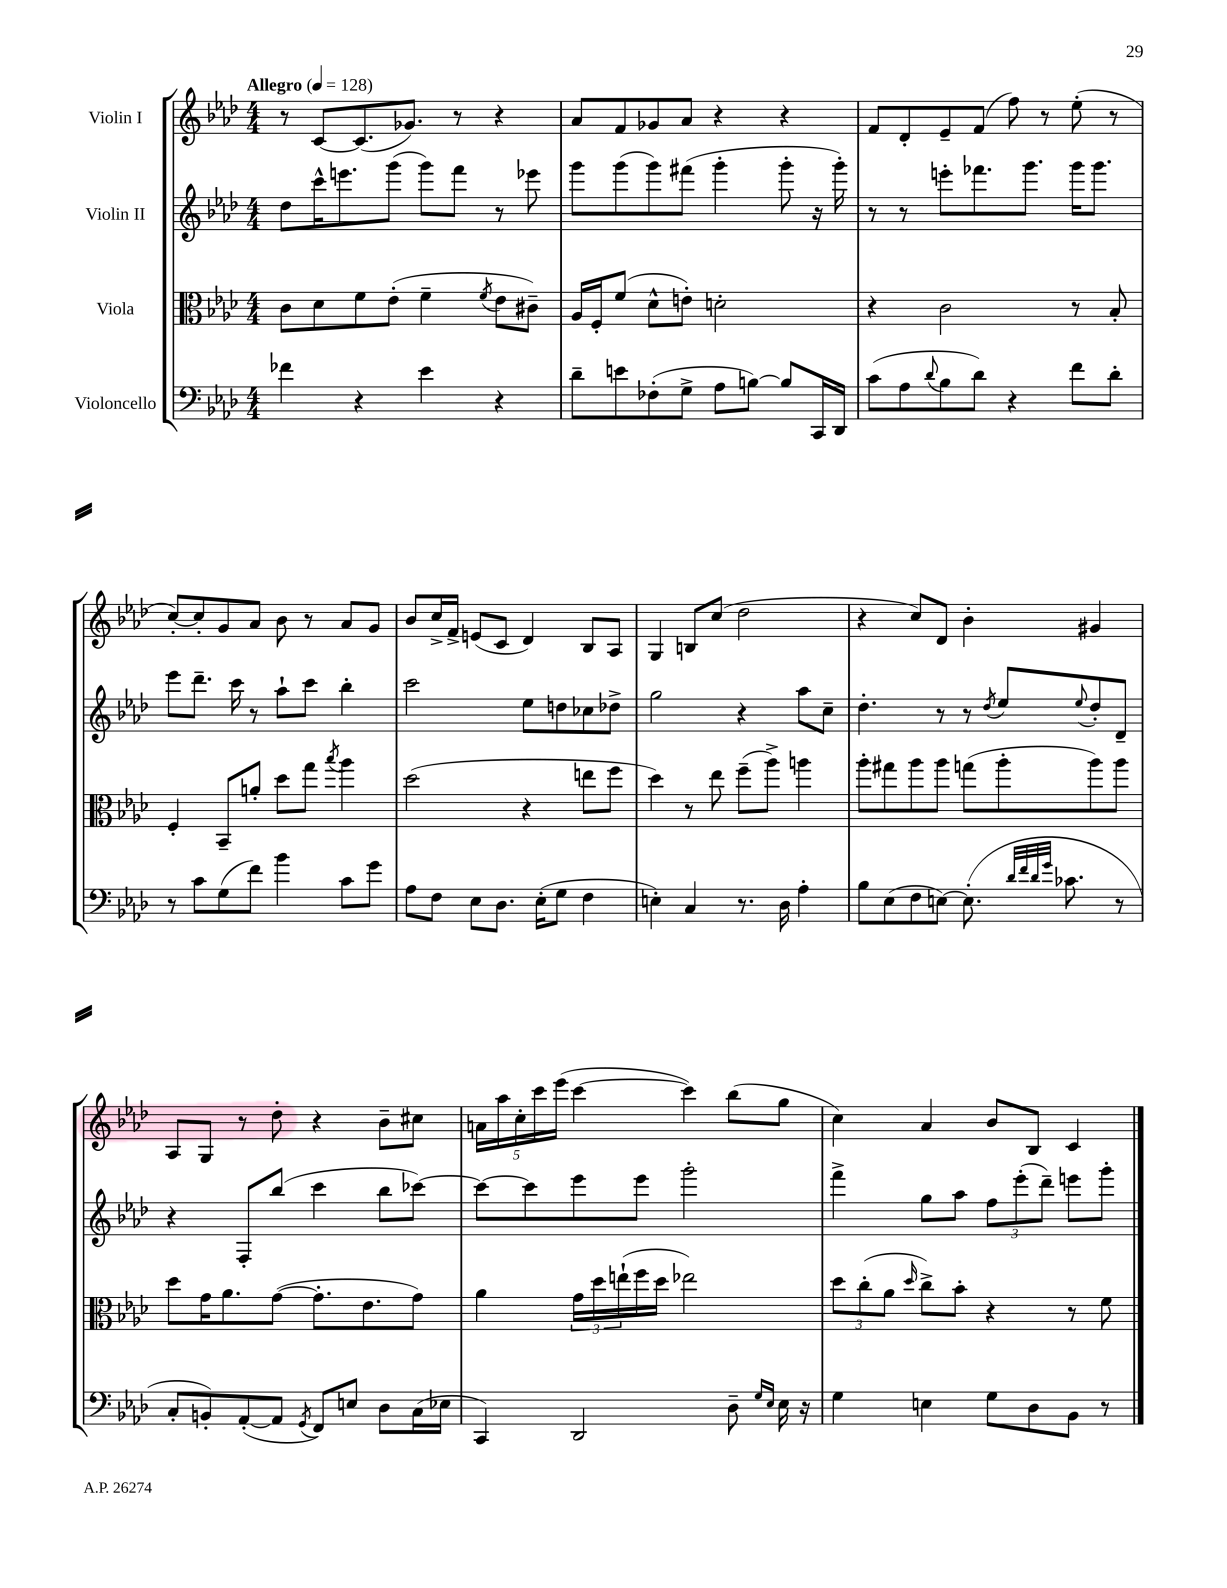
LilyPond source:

<<
\new StaffGroup <<
\new Staff = "s0" \with { instrumentName = "Violin I" } {
    \clef treble \key aes \major \numericTimeSignature \time 4/4 \tempo "Allegro" 4 = 128
    r8 c'8~ c'8.( ges'8.) r8 r4 |
    aes'8 f'8 ges'8 aes'8 r4 r4 |
    f'8 des'8-. ees'8-- f'8( f''8) r8 ees''8-.( r8 |
    c''8~-.) c''8-. g'8 aes'8 bes'8 r8 aes'8 g'8 |
    bes'8 c''16-> f'16-> e'8( c'8 des'4) bes8 aes8 |
    g4 b8 c''8( des''2 |
    r4 c''8) des'8 bes'4-. gis'4 |
    aes8 g8 r8 des''8-. r4 bes'8-- cis''8 |
    \tuplet 5/4 { a'16 aes''16 c''16-. c'''16 ees'''16( } c'''4~ c'''4) bes''8( g''8 |
    c''4) aes'4 bes'8 bes8 c'4 \bar "|." |
}
\new Staff = "s1" \with { instrumentName = "Violin II" } {
    \clef treble \key aes \major \numericTimeSignature \time 4/4
    des''8 c'''16-^ e'''8. g'''8( g'''8) f'''8 r8 ees'''8 |
    g'''8 g'''8( g'''8) fis'''8( g'''4-. g'''8-. r16 g'''16-.) |
    r8 r8 e'''8-. fes'''8. g'''8. g'''16 g'''8. |
    ees'''8 des'''8.-- c'''16 r8 aes''8-! c'''8 bes''4-. |
    c'''2 ees''8 d''8 ces''8 des''8-> |
    g''2 r4 aes''8 c''8-- |
    des''4.-. r8 r8 \acciaccatura { des''8 } ees''8 \appoggiatura { ees''8 } des''8-. des'8-- |
    r4 f8-. bes''8( c'''4 bes''8 ces'''8~) |
    ces'''8~ ces'''8 ees'''8 ees'''8 g'''2-. |
    f'''4-> g''8 aes''8 \tuplet 3/2 { f''8 ees'''8-.( des'''8--) } e'''8 g'''8-. \bar "|." |
}
\new Staff = "s2" \with { instrumentName = "Viola" } {
    \clef alto \key aes \major \numericTimeSignature \time 4/4
    c'8 des'8 f'8 ees'8-.( f'4-- \acciaccatura { f'8 } ees'8 cis'8--) |
    aes16 f16-. f'8( des'8-^ e'8-.) d'2-. |
    r4 c'2 r8 bes8-. |
    f4-. bes,8-- a'8-. des''8 g''8 \acciaccatura { bes''8 } aes''4 |
    des''2( r4 e''8 f''8 |
    des''4) r8 ees''8 f''8--( aes''8->) a''4 |
    aes''8-. gis''8 aes''8 aes''8 g''8( aes''8-. aes''8) aes''8 |
    des''8 g'16 aes'8. g'8~( g'8.-. ees'8. g'8) |
    aes'4 \tuplet 3/2 { g'16 des''16 e''16-!( } f''16 des''16 ees''2) |
    \tuplet 3/2 { des''8 c''8-.( aes'8 } \grace { des''16 } c''8->) bes'8-. r4 r8 f'8 \bar "|." |
}
\new Staff = "s3" \with { instrumentName = "Violoncello" } {
    \clef bass \key aes \major \numericTimeSignature \time 4/4
    fes'4 r4 ees'4 r4 |
    des'8-- e'8 fes8-.( g8-> aes8 b8~) b8 c,16 des,16 |
    c'8( aes8 \appoggiatura { des'8 } bes8 des'8) r4 f'8 des'8-. |
    r8 c'8 g8( f'8) bes'4 c'8 g'8 |
    aes8 f8 ees8 des8. ees16-.( g8 f4 |
    e4-.) c4 r8. des16 aes4-. |
    bes8 ees8( f8 e8~) e8.-.( \grace { des'32 f'32 des'32 g'32 } ces'8. r8 |
    c8-. b,8-.) aes,8~-.( aes,8 \acciaccatura { g,8 } f,8) e8 des8 c16( ees16 |
    c,4) des,2 des8-- \grace { g16 ees16 } ees16 r16 |
    g4 e4 g8 des8 bes,8 r8 \bar "|." |
}
>>
>>
\layout { \context { \Score \remove "Bar_number_engraver" } }
